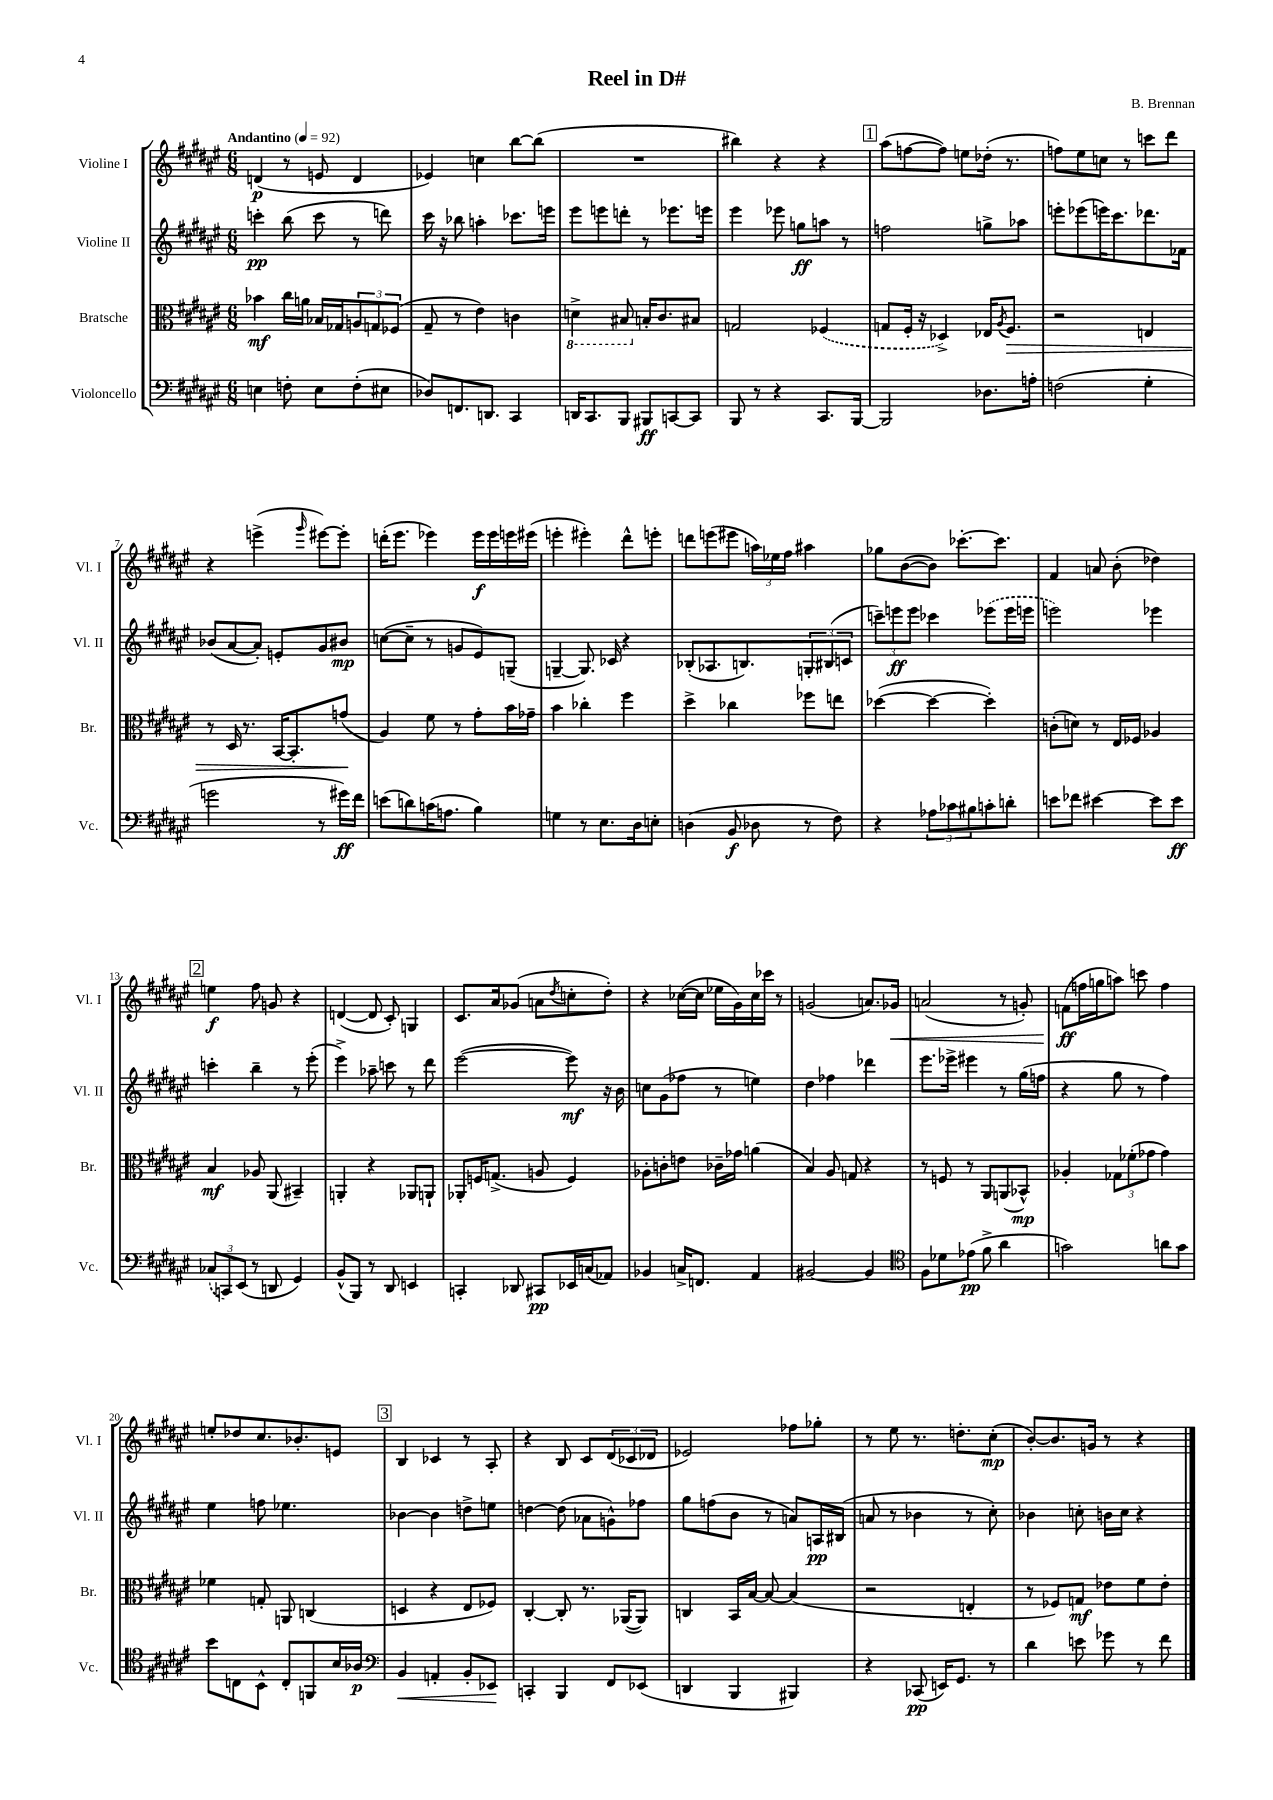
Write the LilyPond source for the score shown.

\header { title = "Reel in D#" composer = "B. Brennan" }
<<
\new StaffGroup <<
\new Staff = "s0" \with { instrumentName = "Violine I" shortInstrumentName = "Vl. I" } {
    \clef treble \key fis \major \numericTimeSignature \time 6/8 \tempo "Andantino" 4 = 92
    d'4\p( r8 e'8 d'4 |
    ees'4) c''4 b''8~ b''8( |
    R2. |
    bis''4) r4 r4 |
    \mark \markup { \box "1" } ais''8( f''8~ f''8) e''8 des''16-.( r8. |
    f''8) eis''8 c''8 r8 c'''8 dis'''8 |
    r4 e'''4->( \grace { gis'''16 } eis'''8~) eis'''8-. |
    d'''16-.( eis'''8. ees'''4) ees'''16\f ees'''16 e'''16 eis'''16( |
    e'''4-. eis'''4-.) dis'''8-^ e'''8-. |
    d'''8 e'''8( eis'''8 \tuplet 3/2 { a''16) ees''16 fis''16 } ais''4 |
    ges''8 b'8~( b'8) ces'''8.~-. ces'''8. |
    fis'4 a'8 b'8-.( des''4) |
    \mark \markup { \box "2" } e''4\f fis''8 g'8 r4 |
    d'4~( d'8 cis'8-.) g4 |
    cis'8. ais'16 ges'8( a'8 \acciaccatura { dis''8 } c''8-. dis''8-.) |
    r4 ces''16~( ces''16 ees''16 gis'16) ces''16 ces'''16 r8 |
    g'2( a'8.) ges'16\< |
    a'2( r8 g'8-.) |
    f'8\ff\!( f''16 g''16 a''8) c'''8 f''4 |
    e''8-. des''8 cis''8. bes'8.-. e'8 |
    \mark \markup { \box "3" } b4 ces'4 r8 ais8-. |
    r4 b8 cis'8 \tuplet 3/2 { dis'8( ces'8 des'8 } |
    ees'2) fes''8 ges''8-. |
    r8 eis''8 r8. d''8.-. cis''8-.\mp( |
    b'8~-.) b'8. g'16 r8 r4 \bar "|." |
}
\new Staff = "s1" \with { instrumentName = "Violine II" shortInstrumentName = "Vl. II" } {
    \clef treble \key fis \major \numericTimeSignature \time 6/8
    c'''4-.\pp b''8( c'''8 r8 d'''8) |
    cis'''16 r16 bes''8 a''4-. ces'''8. e'''16 |
    eis'''8 e'''8 d'''8-. r8 ees'''8. e'''16 |
    eis'''4 ees'''8 g''8\ff a''8 r8 |
    \mark \markup { \box "1" } f''2 g''8-> aes''8 |
    e'''8-. ees'''8( e'''16) cis'''8. des'''8. fes'16 |
    bes'8( ais'8~ ais'8-.) e'8-. gis'8 bis'8\mp |
    c''8~( c''8-- r8 g'8 eis'8) g8--( |
    g4~-- g8.) ces'16 r4 |
    bes8-.( aes8. b8.) \tuplet 3/2 { g8-. bis8( c'8 } |
    \tuplet 3/2 { c'''8--) e'''8\ff e'''8 } ces'''4 \once \slurDashed ees'''8( ees'''16 e'''16 |
    e'''2) ees'''4 |
    \mark \markup { \box "2" } c'''4-. b''4-- r8 eis'''8-.( |
    eis'''4->) aes''8-- c'''8 r8 dis'''8 |
    eis'''2~( eis'''8\mf) r16 b'16 |
    c''8 gis'8( fes''8 r8 e''4) |
    dis''4 fes''4 des'''4 |
    eis'''8. ees'''16-> eis'''4 r8 gis''16( f''16 |
    r4 gis''8 r8 fis''4) |
    eis''4 f''8 ees''4. |
    \mark \markup { \box "3" } bes'4~ bes'4 d''8-> e''8 |
    d''4~ d''8( aes'8 g'8-^) fes''8 |
    gis''8 f''8( b'8 r8 a'8) a16\pp bis16( |
    a'8 r8 bes'4 r8 cis''8-.) |
    bes'4 c''8-. b'16 c''16 r4 \bar "|." |
}
\new Staff = "s2" \with { instrumentName = "Bratsche" shortInstrumentName = "Br." } {
    \clef alto \key fis \major \numericTimeSignature \time 6/8
    bes'4\mf cis''16 a'16 bes16 ges16 \tuplet 3/2 { a8 g8 fes8( } |
    gis8-- r8 eis'4) c'4 |
    \ottava #-1 d4-> bis,8 \ottava #0 b!16-. cis'8. bis8 |
    g2 \once \slurDashed fes4( |
    \mark \markup { \box "1" } g8 fis16-. r16 des4->) ees16 \acciaccatura { ais8 } fis8.\> |
    r2 e4 |
    r8 dis16 r8. b,16~ b,8.-. g'8\!( |
    ais4) fis'8 r8 gis'8-. b'16 ges'16-- |
    b'4 ces''4-. fis''4 |
    dis''4-> ces''4 fes''8 e''8 |
    des''4~( des''4~ des''4-.) |
    c'8-.( d'8) r8 eis16 fes16 aes4 |
    \mark \markup { \box "2" } b4\mf aes8 ais,8( bis,4--) |
    a,4-. r4 aes,8 a,8-! |
    aes,8-. f16 g8.->( a8 f4) |
    aes8-. c'8-. e'8 ces'16-- ges'16 a'4( |
    b4) ais8 g8 r4 |
    r8 f8 r8 ais,8 a,8( bes,8-^\mp) |
    aes4-. \tuplet 3/2 { ges8 fes'8-.( ges'8 } ges'4) |
    fes'4 g8-. a,8 c4( |
    \mark \markup { \box "3" } d4 r4 eis8 fes8) |
    cis4~-. cis8-. r8. aes,16~( aes,8) |
    c4 b,16 b16~ b8~ b4( |
    r2 e4-. |
    r8 fes8) g8\mf ees'8 fis'8 ees'8-. \bar "|." |
}
\new Staff = "s3" \with { instrumentName = "Violoncello" shortInstrumentName = "Vc." } {
    \clef bass \key fis \major \numericTimeSignature \time 6/8
    e4 f8-. e8 f8-.( eis8 |
    des8) f,8. d,8. cis,4 |
    d,16 cis,8. b,,8 bis,,8\ff c,8~ c,8 |
    b,,8 r8 r4 cis,8. b,,16~ |
    \mark \markup { \box "1" } b,,2 des8. a16-. |
    f2( gis4-. |
    g'2 r8 gis'16\ff) fis'16 |
    e'8( d'8) c'16( a8. b4) |
    g4 r8 eis8. dis16 e8-. |
    d4( b,8\f des8 r8 fis8) |
    r4 \tuplet 3/2 { aes8 ces'8 bis8 } c'8-. d'8-. |
    e'8 fes'8 eis'4~ eis'8 eis'8\ff |
    \mark \markup { \box "2" } \tuplet 3/2 { \once \slurDashed ces8( c,8) eis,8( } r8 d,8 gis,4) |
    b,8-^( b,,8) r8 dis,8 e,4 |
    c,4-. des,8 cis,8\pp ees,16 c16( aes,8) |
    bes,4 c16-> f,8. ais,4 |
    bis,2~ bis,4 |
    \clef tenor fis8 des'8 ees'8\pp( fis'8-> ais'4 |
    g'2) a'8 g'8 |
    b'8 c8 b,8-^ c8-. f,8 b16 aes16\p |
    \mark \markup { \box "3" } \clef bass b,4\< a,4-. b,8-. ees,8\! |
    c,4-. b,,4 fis,8 ees,8( |
    d,4 b,,4 bis,,4) |
    r4 ces,8\pp( e,16) gis,8. r8 |
    dis'4 e'8 ges'8 r8 fis'8 \bar "|." |
}
>>
>>
